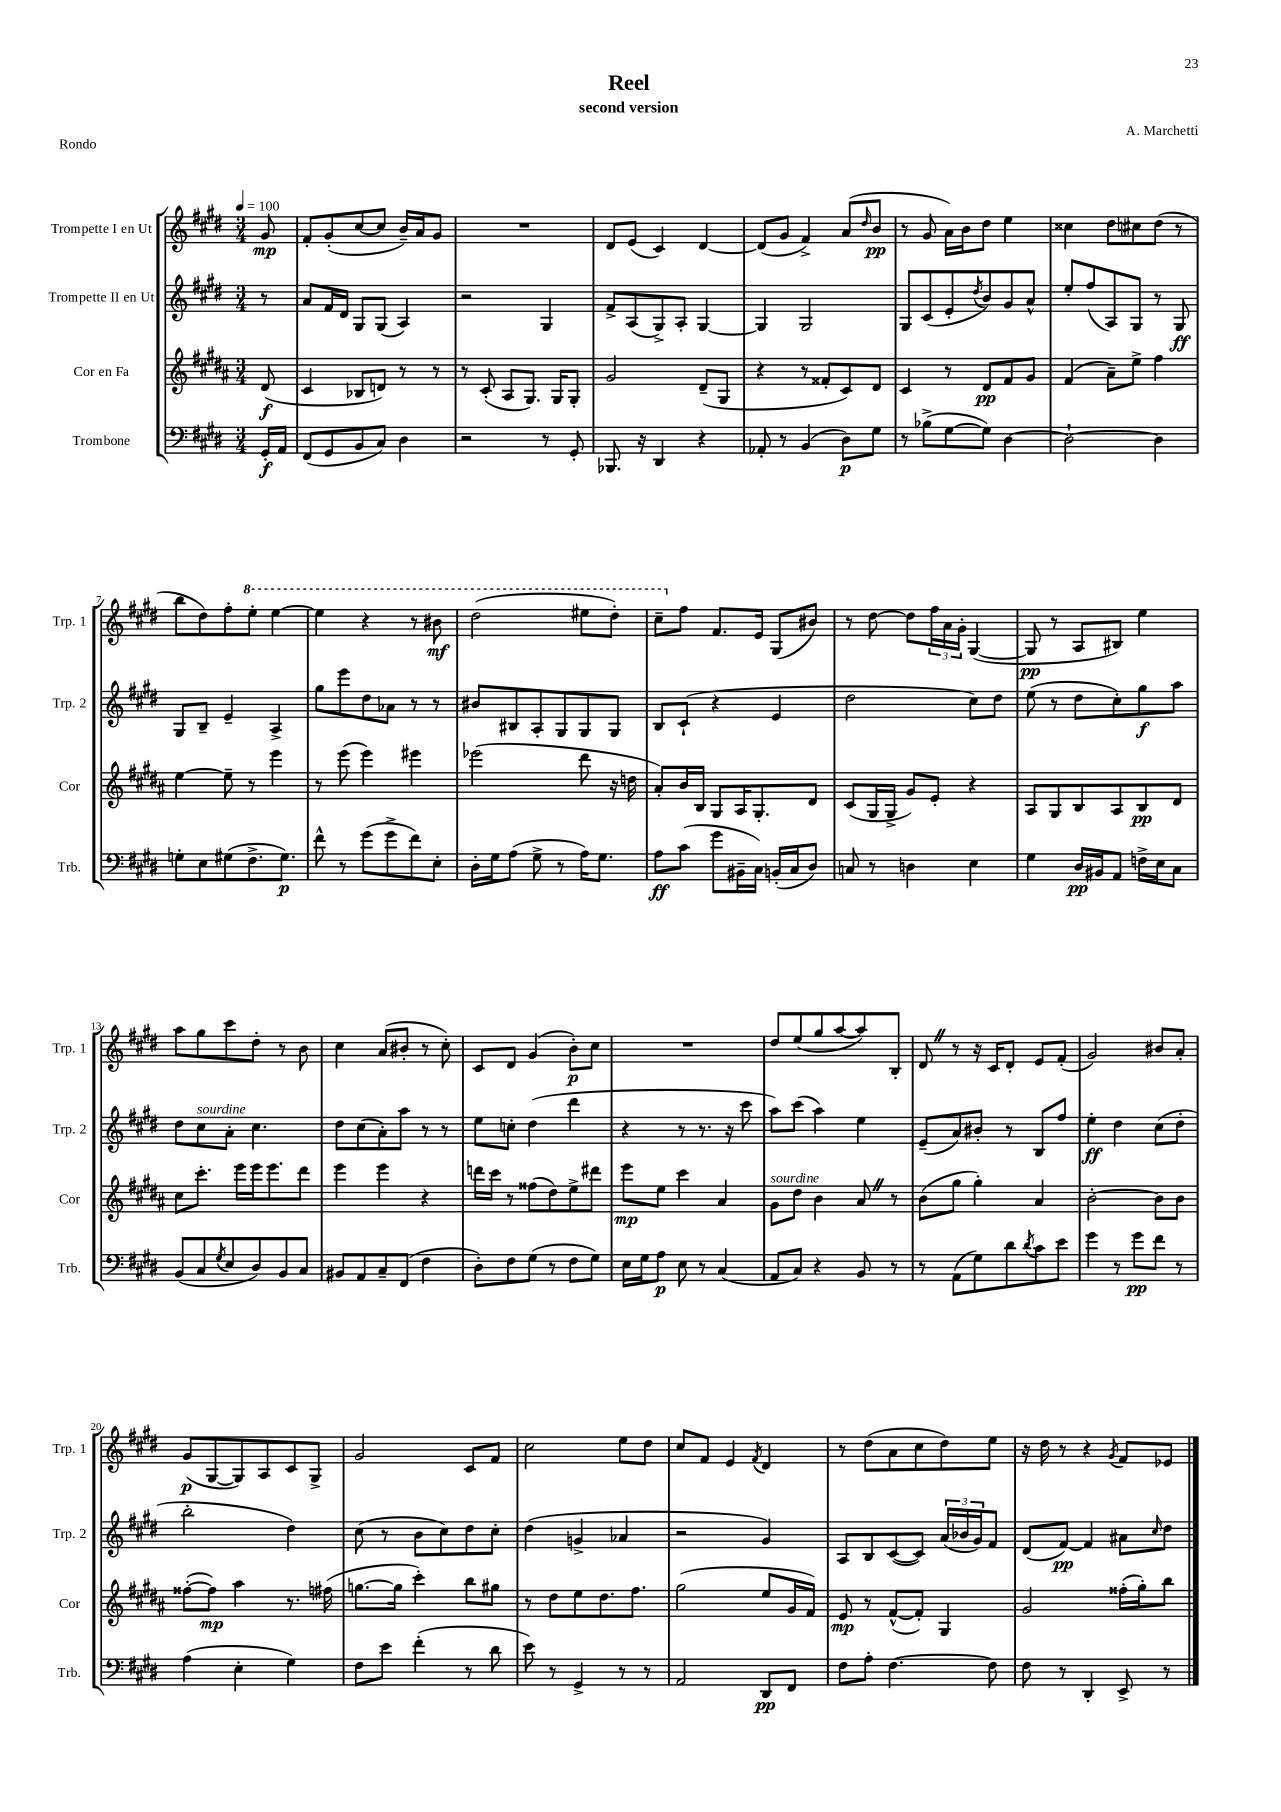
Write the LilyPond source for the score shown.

\header { title = "Reel" composer = "A. Marchetti" subtitle = "second version" piece = "Rondo" }
<<
\new StaffGroup <<
\new Staff = "s0" \with { instrumentName = "Trompette I en Ut" shortInstrumentName = "Trp. 1" } {
    \clef treble \key e \major \numericTimeSignature \time 3/4 \partial 8 \tempo 4 = 100
    gis'8\mp |
    fis'8-. gis'8-.( cis''8~ cis''8 b'16--) a'16 gis'8 |
    R2. |
    dis'8 e'8( cis'4) dis'4~ |
    dis'8( gis'8 fis'4->) a'8( \grace { dis''16 } b'8\pp |
    r8 gis'8 a'16) b'16 dis''8 e''4 |
    cisis''4 dis''8 cis''8 dis''8( r8 |
    b''8 dis''8) fis''8-. \ottava #1 e'''8-. e'''4~ |
    e'''4 r4 r8 bis''8\mf |
    dis'''2( eis'''8 dis'''8-.) |
    cis'''8-- \ottava #0 fis''8 fis'8. e'16 gis8( bis'8) |
    r8 dis''8~ dis''8 \tuplet 3/2 { fis''16 a'16 gis'16-. } gis4~( |
    gis8\pp r8 a8 bis8) e''4 |
    a''8 gis''8 cis'''8 dis''8-. r8 b'8 |
    cis''4 a'8( bis'8-. r8 cis''8-.) |
    cis'8 dis'8 gis'4( b'8-.\p) cis''8 |
    R2. |
    dis''8 e''8( gis''8 a''8~ a''8) b8-. |
    dis'8 \once \override BreathingSign.text = \markup { \musicglyph "scripts.caesura.straight" } \breathe r8 r16 cis'16 dis'8-. e'8 fis'8-.( |
    gis'2) bis'8 a'8-. |
    gis'8\p( gis8~ gis8) a8 cis'8 gis8-> |
    gis'2 cis'8 fis'8 |
    cis''2 e''8 dis''8 |
    cis''8 fis'8 e'4 \acciaccatura { fis'8 } dis'4 |
    r8 dis''8( a'8 cis''8 dis''8) e''8 |
    r16 dis''16 r8 r4 \acciaccatura { gis'8 } fis'8 ees'8 \bar "|." |
}
\new Staff = "s1" \with { instrumentName = "Trompette II en Ut" shortInstrumentName = "Trp. 2" } {
    \clef treble \key e \major \numericTimeSignature \time 3/4 \partial 8
    r8 |
    a'8 fis'16 dis'16 gis8 gis8( a4) |
    r2 gis4 |
    fis'8-> a8( gis8->) a8-. gis4~ |
    gis4 gis2 |
    gis8 cis'8( e'8-. \acciaccatura { dis''8 } b'8) gis'8 a'8-^ |
    e''8-. fis''8( a8) gis8 r8 gis8\ff |
    gis8 b8-- e'4-- a4-> |
    gis''8 e'''8 dis''8 aes'8 r8 r8 |
    bis'8 bis8 a8-. gis8 gis8 gis8 |
    b8 cis'8-!( r4 e'4 |
    dis''2 cis''8) dis''8 |
    e''8( r8 dis''8 cis''8-.) gis''8\f a''8 |
    dis''8 cis''8^\markup { \italic "sourdine" } a'8-. cis''4. |
    dis''8 cis''8( a'8-.) a''8 r8 r8 |
    e''8 c''8-. dis''4( dis'''4 |
    r4 r8 r8. r16 cis'''8 |
    a''8) cis'''8( a''4) e''4 |
    e'8--( a'8) bis'8-. r8 b8 fis''8 |
    e''4-.\ff dis''4 cis''8( dis''8-. |
    b''2-. dis''4) |
    cis''8( r8 b'8 cis''8) dis''8 cis''8-. |
    dis''4( g'4-> aes'4 |
    r2 gis'4) |
    a8 b8 cis'8~( cis'8) \tuplet 3/2 { a'16( bes'16 gis'16) } fis'8 |
    dis'8( fis'8~\pp) fis'4 ais'8 \grace { cis''16 } dis''8 \bar "|." |
}
\new Staff = "s2" \with { instrumentName = "Cor en Fa" shortInstrumentName = "Cor" } {
    \clef treble \key b \major \numericTimeSignature \time 3/4 \partial 8
    dis'8\f( |
    cis'4 bes8 d'8) r8 r8 |
    r8 cis'8-.( ais8 gis8.) gis16 gis8-. |
    gis'2 dis'8--( gis8 |
    r4 r8 fisis'8-. cis'8) dis'8 |
    cis'4 r8 dis'8\pp fis'8 gis'8 |
    fis'4( ais'8--) e''8-> fis''4 |
    e''4~ e''8-- r8 e'''4 |
    r8 e'''8( e'''4) eis'''4 |
    ees'''2( dis'''8 r16 d''16 |
    ais'8-.) b'16 b16 gis8 ais16 gis8.-. dis'8 |
    cis'8( gis16 gis16-> gis'8) e'8-. r4 |
    ais8 gis8 b8 ais8 b8\pp dis'8 |
    cis''8 cis'''8.-. e'''16 e'''16 e'''8. dis'''8 |
    e'''4 e'''4 r4 |
    d'''16 cis'''16 r8 fisis''8( dis''8) e''8-> dis'''8 |
    e'''8\mp e''8 cis'''4 ais'4 |
    gis'8^\markup { \italic "sourdine" } dis''8 b'4 ais'8 \once \override BreathingSign.text = \markup { \musicglyph "scripts.caesura.straight" } \breathe r8 |
    b'8( gis''8 gis''4-.) ais'4 |
    b'2~-. b'8 b'8 |
    fisis''8~-.( fisis''8\mp) ais''4 r8. fis''16( |
    g''8.~ g''16 cis'''4-.) b''8 gis''8 |
    r8 dis''8 e''8 dis''8. fis''8. |
    gis''2( e''8 gis'16 fis'16) |
    e'8\mp r8 fis'8~-^( fis'8-.) gis4 |
    gis'2 fisis''16-.( gis''16-.) b''8 \bar "|." |
}
\new Staff = "s3" \with { instrumentName = "Trombone" shortInstrumentName = "Trb." } {
    \clef bass \key e \major \numericTimeSignature \time 3/4 \partial 8
    gis,16-.\f a,16 |
    fis,8( gis,8 b,8 cis8) dis4 |
    r2 r8 gis,8-. |
    bes,,8. r16 dis,4 r4 |
    aes,8-. r8 b,4( dis8\p) gis8 |
    r8 bes8->( gis8~ gis8) dis4~ |
    dis2~-! dis4 |
    g8-. e8 gis8( fis8.-> gis8.\p) |
    fis'8-^ r8 gis'8( gis'8-> fis'8) e8-. |
    dis16-. gis16 a8( gis8-> r8 a16) gis8. |
    a8\ff cis'8( gis'8 bis,16-- cis16) b,16-.( cis16 dis8) |
    c8 r8 d4 e4 |
    gis4 dis16\pp bis,16 a,8 f16-> e16 cis8 |
    b,8( cis8 \acciaccatura { gis8 } e8 dis8) b,8 cis8 |
    bis,8 a,8 cis8-- fis,8( fis4 |
    dis8-.) fis8 gis8( r8 fis8 gis8) |
    e16 gis16 a8\p e8 r8 cis4( |
    a,8 cis8) r4 b,8 r8 |
    r8 a,8( gis8) dis'8 \acciaccatura { dis'8 } cis'8 e'8 |
    gis'4 r8 gis'8\pp fis'8 r8 |
    a4( e4-. gis4) |
    fis8 e'8 fis'4-.( r8 dis'8 |
    e'8) r8 gis,4-> r8 r8 |
    a,2 dis,8\pp fis,8 |
    fis8 a8-. fis4.~ fis8 |
    fis8 r8 dis,4-. e,8-> r8 \bar "|." |
}
>>
>>
